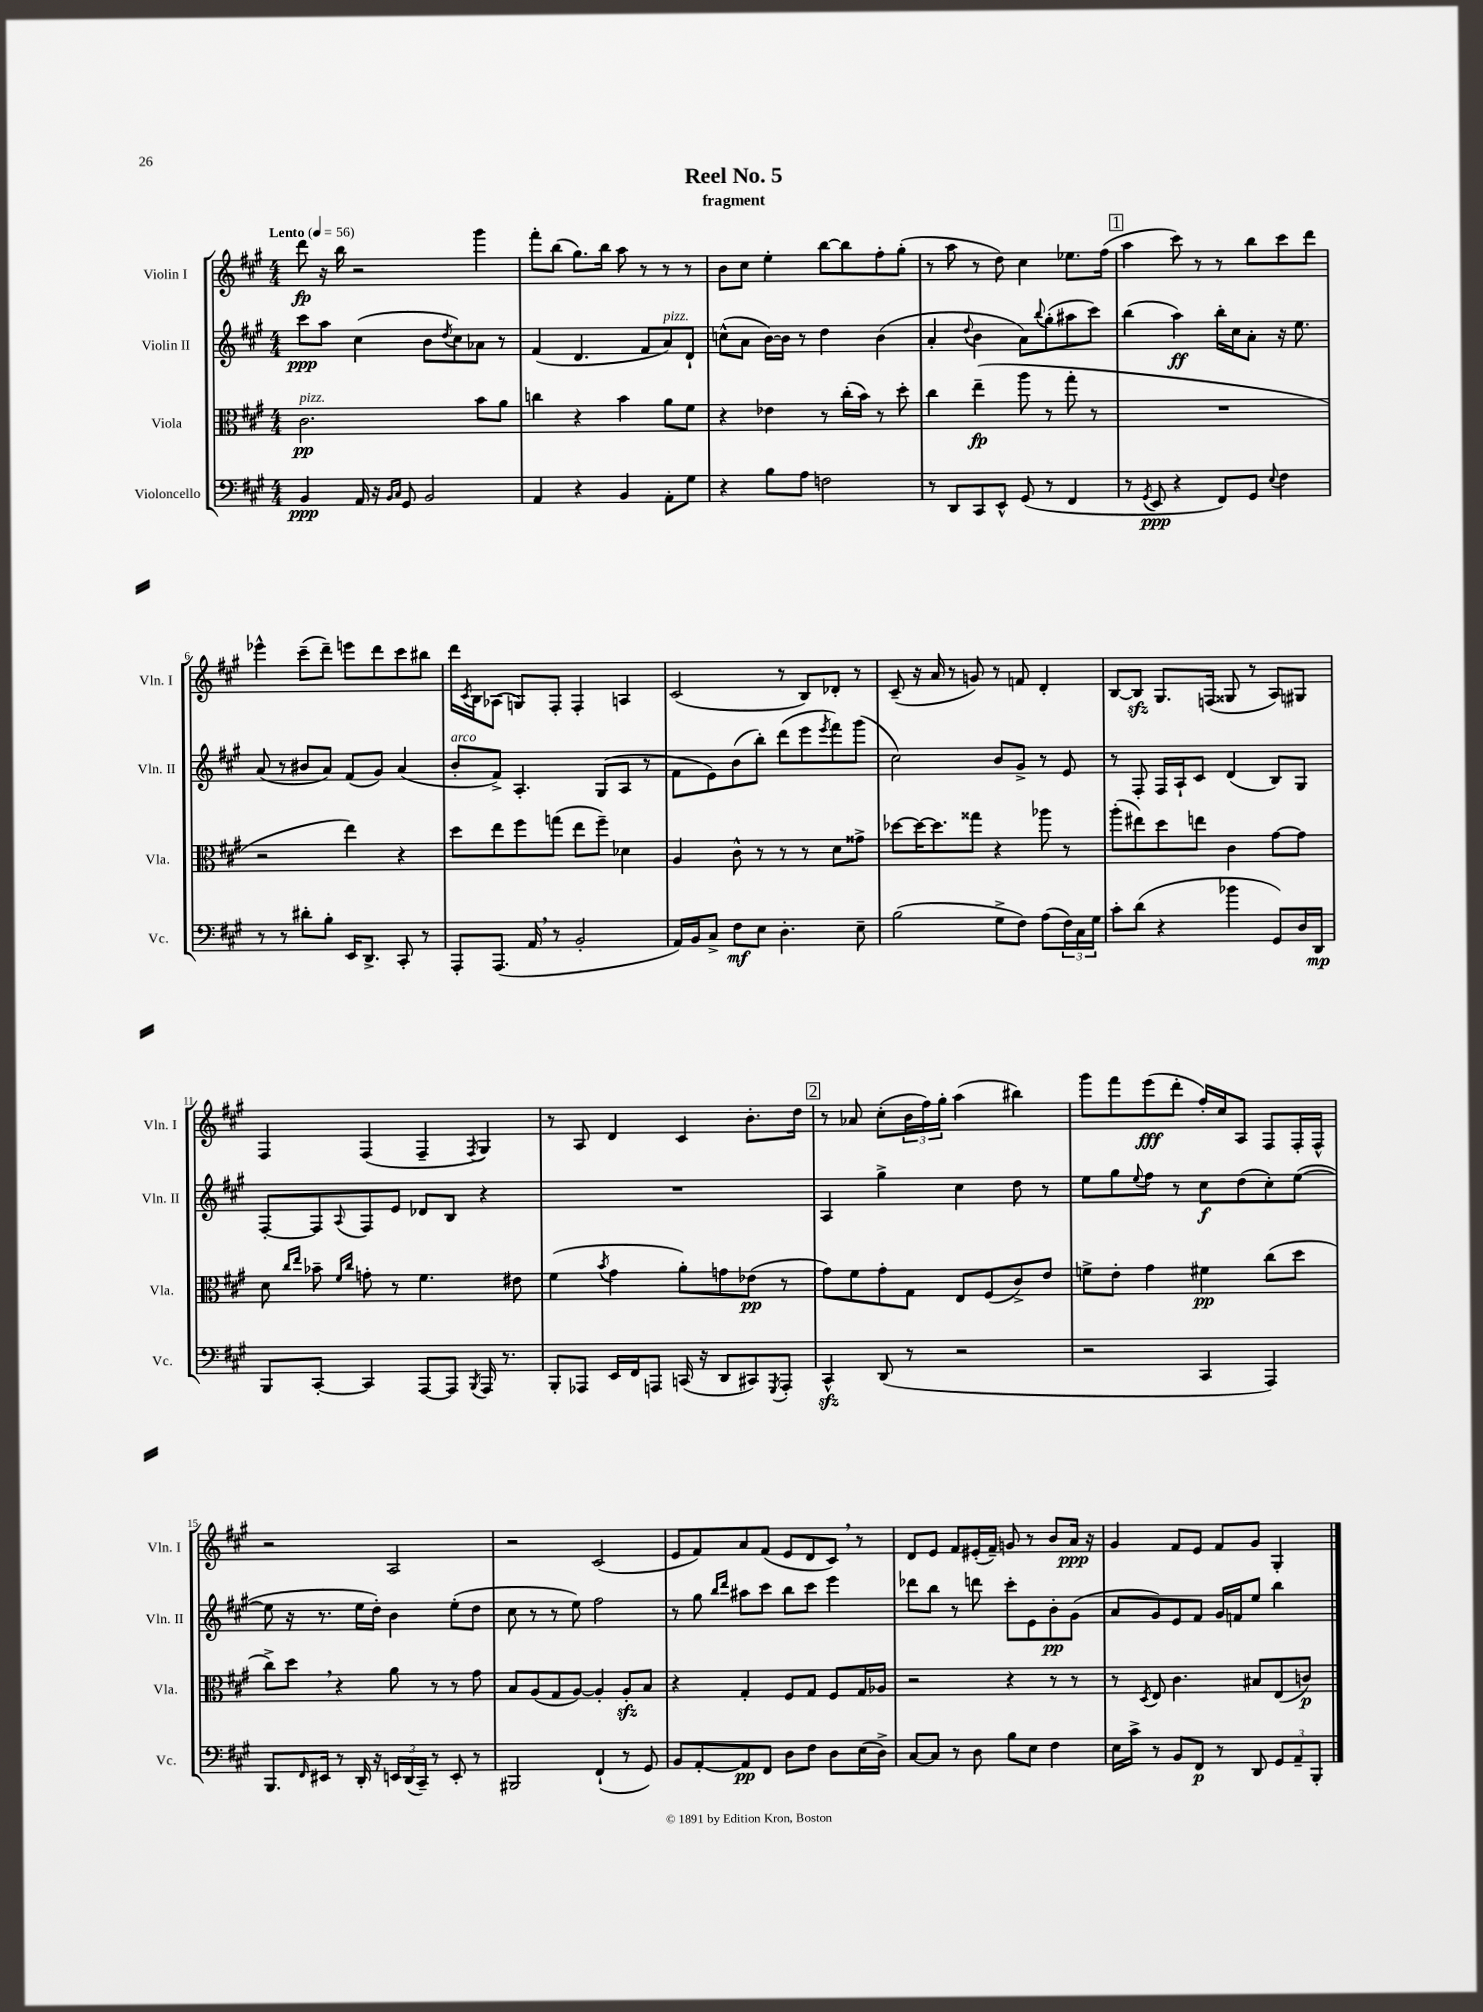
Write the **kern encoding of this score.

**kern	**kern	**kern	**kern
*staff4	*staff3	*staff2	*staff1
*clefF4	*clefC3	*clefG2	*clefG2
*k[f#c#g#]	*k[f#c#g#]	*k[f#c#g#]	*k[f#c#g#]
*M4/4	*M4/4	*M4/4	*M4/4
*MM56	*MM56	*MM56	*MM56
4BB	2.c#	8ccc#	8ddd
.	.	8aa	16r
.	.	.	16bb
16AA	.	(4cc#	2r
16r	.	.	.
16qqBB	.	.	.
16qqC#	.	.	.
8GG#	.	.	.
2BB	.	8b	.
.	.	8qdd	.
.	.	8cc#)	.
.	8b	8a-	4ggg#
.	8a	8r	.
=	=	=	=
4AA	4cc	(4f#	8fff#'
.	.	.	(8bb
4r	4r	4.d	8.gg#)
.	.	.	16bb
4BB	4b	.	8aa
.	.	8f#	8r
8AA'	8a	8a)	8r
8G#	8f#	8d`	8r
=	=	=	=
4r	4r	(8cc^^	8b
.	.	8a	8cc#
8B	4e-	[16b)	4ee'
.	.	16b]	.
8A	.	8r	.
2F	8r	4dd	[8bb
.	(16cc#'	.	8bb]
.	16b)	.	.
.	8r	(4b	8ff#'
.	8dd'	.	(8gg#'
=	=	=	=
8r	4cc#	4a'	8r
8DD	.	.	8aa
.	.	8qqdd	.
8CC#	(4ee~	4b	8r
8EE^^	.	.	8dd)
(8GG#	8aa	8a)	4cc#
.	.	8qqbb	.
8r	8r	(8gg#'	.
4FF#	8gg#'	8aa#	8.ee-
.	8r	8ccc#)	.
.	.	.	(16ff#
=	=	=	=
8r	1r	(4bb	4aa
8qGG#	.	.	.
8EE	.	.	.
4r	.	4aa)	8ccc#)
.	.	.	8r
8FF#)	.	16bb'	8r
.	.	16cc#	.
8GG#	.	8a'	8bb
8qqE	.	.	.
4F#	.	16r	8ccc#
.	.	8.ee	.
.	.	.	8ddd
=	=	=	=
8r	2r	(8a	4eee-^^
8r	.	8r	.
8d#'	.	8b#	(8ccc#~
8B'	.	8a)	8ddd~)
16EE	4ee)	(8f#	8eee
8.DD^	.	.	.
.	.	8g#)	8ddd
8CC#'	4r	(4a	8ccc#
8r	.	.	8bb#
=	=	=	=
8AAA'	8dd	8b'	16ddd
.	.	.	8qc#
.	.	.	16B
(8.AAA	8ee	8f#^)	(8A-
.	8ff#	4.A'	8G)
16AA	.	.	.
8r	(8gg	.	8F#'
2BB'	8ee	.	4F#'
.	8ff#~)	(8G#	.
.	4d-	8A	4A
.	.	8r	.
=	=	=	=
16AA)	4A	8f#	(2c#
16BB	.	.	.
8C#^	.	8e)	.
8F#	8c#^^	(8b	.
8E	8r	8bb')	.
4.D'	8r	(8ddd	8r
.	8r	8eee	8B)
.	.	8qeee	.
.	8d	8fff#)	8d-'
8E~	8g##^	(8ggg#	8r
=	=	=	=
(2B	[8dd-	2cc#)	(8c#~
.	16dd-_	.	16r
.	8.dd-]	.	16a
.	.	.	8r
.	8gg##	.	8g)
8G#^	4r	8b	8r
8F#)	.	8g#^	8f
(8A	8aa-	8r	4d'
24F#)	8r	8e	.
24C#	.	.	.
24G#	.	.	.
=	=	=	=
8c#'	(8aa'	8r	[8B
(8d	8ee#)	8F#'	8B]
4r	8dd	16F#	8.G#
.	.	16A`	.
.	8ee	8c#	.
.	.	.	(16F
4b-	4c#	(4d	8G##
.	.	.	8r
8GG#)	[8g#	8B)	8A)
16D	8g#]	8G#	8G#
16DD	.	.	.
=	=	=	=
8BBB	8d	[8F#'	4F#
.	16qqcc#	.	.
.	16qqee	.	.
[8CC#'	8b-~	8F#]	.
.	16qqf#	.	.
.	16qqcc#	8qqA	.
4CC#]	8g'	8F#	(4F#
.	8r	8e	.
[8AAA	4.f#	8d-	4F#~
8AAA]	.	8B	.
8qBBB	.	.	8qF#
16AAA	.	4r	4G#)
8.r	.	.	.
.	8e#	.	.
=	=	=	=
8BBB'	(4f#	1r	8r
8AAA-	.	.	8A
.	8qb	.	.
16EE	4g#	.	4d
16FF#	.	.	.
8AAA	.	.	.
(16CC	8a')	.	4c#
16r	.	.	.
8DD	8g	.	.
8CC#)	(8e-	.	8.b'
8qGGG#	.	.	.
8AAA'	8r	.	.
.	.	.	16dd
=	=	=	=
4CC#^^	8g#)	4A	8r
.	8f#	.	8a-
(8DD	8g#'	4gg#^	(8cc#'
8r	8G#	.	24b
.	.	.	24ff#)
.	.	.	24gg#'
2r	8E	4cc#	(4aa
.	(8F#	.	.
.	8c#^)	8dd	4bb#)
.	8e	8r	.
=	=	=	=
2r	8f^	8ee	8ggg#
.	8e'	8gg#	8fff#
.	.	8qqee	.
.	4g#	8ff#	(8eee
.	.	8r	8ddd'
4CC#	4f#	8cc#	16ff#')
.	.	.	16cc#
.	.	(8dd	8A
4AAA)	(8cc#	8cc#')	8F#
.	8dd	([8ee	16F#'
.	.	.	16F#^^
=	=	=	=
8.BBB	8cc#^)	8ee]	2r
.	8dd	16r	.
16qqFF#	.	.	.
16EE#	.	8.r	.
8r	4r	.	.
16DD'	.	16ee	.
16r	.	16dd')	.
24EE	8a	4b	2A
(24DD	.	.	.
24CC#~)	.	.	.
8r	8r	.	.
8EE'	8r	(8ee'	.
8r	8g#	8dd	.
=	=	=	=
2BBB#	8B	8cc#	2r
.	(8A	8r	.
.	8G#	8r	.
.	[8A)	8ee)	.
(4FF#`	4A']	2ff#	(2c#
8r	8A'	.	.
8GG#)	8B	.	.
=	=	=	=
8BB	4r	8r	8e
[8AA'	.	8gg#	8f#)
.	.	16qqbb	.
.	.	16qqddd	.
8AA]	4G#'	8aa#	8a
8FF#	.	8ccc#	(8f#
8D	8F#	8bb	8e
8F#	8G#	8ccc#	8d
8D	8F#	4eee	8c#)
(16E	16G#	.	8r
16D^)	16A-	.	.
=	=	=	=
[8C#	2r	8ddd-	8d
8C#]	.	8bb	8e
8r	.	8r	8f#
8D	.	8ddd	(16e#'
.	.	.	16f#~)
8B	4r	8ccc#'	8g
8E	.	8e	8r
4F#	8r	8b'	8b
.	8r	(8g#	16a
.	.	.	16r
=	=	=	=
16E	8r	8a	4g#
16c#^	.	.	.
.	8qD	.	.
8r	8E	8g#)	.
8BB	4.c#	8e	8f#
8FF#	.	8f#	8e
8r	.	16g#	8f#
.	.	16f	.
8DD	8B#	8ee	8g#
12GG#	(8E	4bb	4G#'
12AA~	.	.	.
.	8c)	.	.
12BBB'	.	.	.
==	==	==	==
*-	*-	*-	*-
